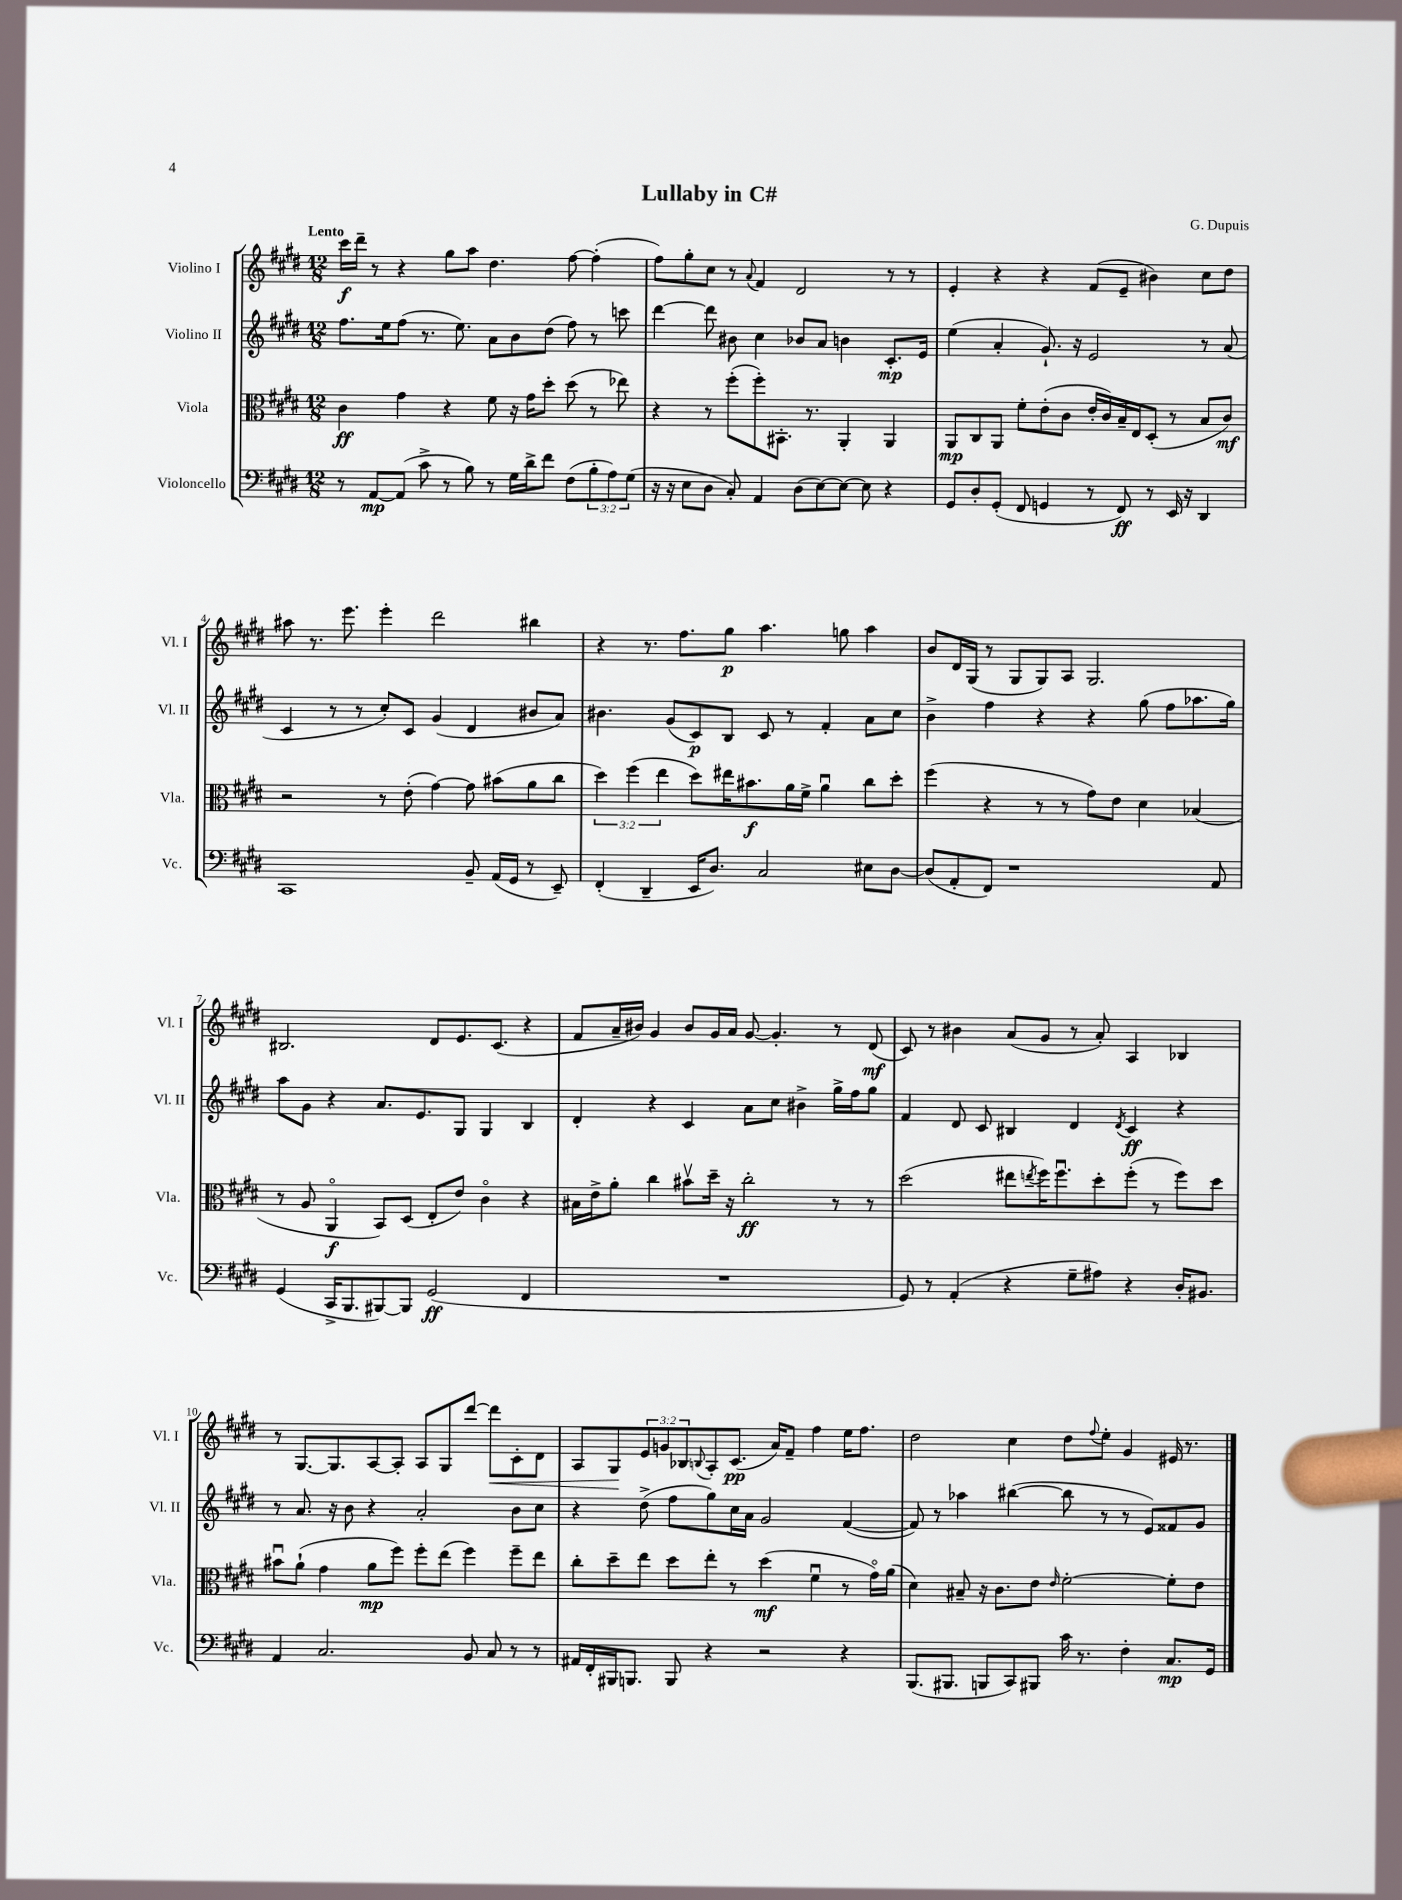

**kern	**dynam	**kern	**dynam	**kern	**dynam	**kern	**dynam
*part4	*part4	*part3	*part3	*part2	*part2	*part1	*part1
*staff4	*staff4	*staff3	*staff3	*staff2	*staff2	*staff1	*staff1
*I"Violoncello	*	*I"Viola	*	*I"Violino II	*	*I"Violino I	*
*I'Vc.	*	*I'Vla.	*	*I'Vl. II	*	*I'Vl. I	*
*clefF4	*	*clefC3	*	*clefG2	*	*clefG2	*
*k[f#c#g#d#]	*	*k[f#c#g#d#]	*	*k[f#c#g#d#]	*	*k[f#c#g#d#]	*
*M12/8	*	*M12/8	*	*M12/8	*	*M12/8	*
=1	=1	=1	=1	=1	=1	=1	=1
!	!	!	!	!	!	!LO:TX:a:B:t=Lento	!
8r	.	4c#\	ff	8.ff#\L	.	16ccc#\LL	f
.	.	.	.	.	.	16ddd#~\JJ	.
[8AA/L	mp	.	.	.	.	8r	.
.	.	.	.	16ee\k	.	.	.
(8AA/J]	.	4g#\	.	(8ff#\J	.	4r	.
8c#^\	.	.	.	8.r	.	.	.
8r	.	4r	.	.	.	8gg#\L	.
.	.	.	.	8.ee\)	.	.	.
8B\)	.	.	.	.	.	8aa\J	.
8r	.	8f#\	.	8a\L	.	4.dd#\	.
16G#\LL	.	16r	.	8b\	.	.	.
16d#^\J	.	16g#\KL	.	.	.	.	.
8f#\J	.	8dd#'\J	.	(8dd#\J	.	.	.
(8F#\L	.	(8dd#\	.	8ff#\)	.	[8ff#\	.
12B'\	.	8r	.	8r	.	(4ff#'\]	.
12A\)	.	.	.	.	.	.	.
.	.	8ee-X\)	.	8cccn\	.	.	.
(12G#\J	.	.	.	.	.	.	.
=2	=2	=2	=2	=2	=2	=2	=2
16r	.	4r	.	[4ddd#\	.	8ff#\L)	.
16r	.	.	.	.	.	.	.
8E\L	.	.	.	.	.	8gg#'\	.
8D#\J	.	8r	.	8ddd#\]	.	8cc#\J	.
8C#'/)	.	(8ff#'\L	.	8b#X\	.	8r	.
.	.	.	.	.	.	8qqa/	.
4AA/	.	8ff#'\)	.	4cc#\	.	4f#/	.
.	.	8.BB#X'\J	.	.	.	.	.
(8D#\L	.	.	.	8b-X/L	.	2d#/	.
.	.	8.r	.	.	.	.	.
[8E\)	.	.	.	8a/J	.	.	.
8E\J_	.	4AA'/	.	4bn\	.	.	.
8E\]	.	.	.	.	.	.	.
4r	.	4AA/	.	8.c#'/L	mp	8r	.
.	.	.	.	.	.	8r	.
.	.	.	.	16e/Jk	.	.	.
=3	=3	=3	=3	=3	=3	=3	=3
8GG#/L	.	8AA/L	mp	(4ee\	.	4e'/	.
8D#'/	.	8C#/	.	.	.	.	.
(8GG#'/J	.	8AA/J	.	4a'/	.	4r	.
8FF#/	.	8f#'\L	.	.	.	.	.
4GGn/	.	(8e'\	.	8.g#`/)	.	4r	.
.	.	8c#\J	.	.	.	.	.
.	.	.	.	16r	.	.	.
8r	.	16e'/LL	.	2e/	.	(8f#/L	.
.	.	16c#/)	.	.	.	.	.
8FF#/)	ff	16B~/	.	.	.	8e~/J	.
.	.	16E/J	.	.	.	.	.
8r	.	(8D#'/J	.	.	.	4b#X\)	.
16EE/	.	8r	.	.	.	.	.
16r	.	.	.	.	.	.	.
4DD#/	.	8B/L	.	8r	.	8cc#\L	.
.	.	8c#/J)	mf	(8a/	.	8dd#\J	.
!!LO:LB:g=z
=4	=4	=4	=4	=4	=4	=4	=4
1CC#	.	2r	.	4c#/	.	8aa#X\	.
.	.	.	.	.	.	8.r	.
.	.	.	.	8r	.	.	.
.	.	.	.	.	.	8.eee\	.
.	.	.	.	8r	.	.	.
.	.	8r	.	8cc#'/L)	.	4eee'\	.
.	.	(8e'\	.	8c#/J	.	.	.
.	.	[4g#\)	.	(4g#/	.	2ddd#\	.
8BB~/	.	8g#\]	.	4d#/	.	.	.
(16AA/LL	.	(8b#X\L	.	.	.	.	.
16GG#/JJ	.	.	.	.	.	.	.
8r	.	8a\	.	8b#X/L	.	4bb#X\	.
8EE~/)	.	8cc#\J	.	8a/J)	.	.	.
=5	=5	=5	=5	=5	=5	=5	=5
(4FF#'/	.	6dd#\)	.	4.b#X\	.	4r	.
.	.	(6ff#\	.	.	.	.	.
4DD#~/	.	.	.	.	.	8.r	.
.	.	6ee\	.	.	.	.	.
.	.	.	.	(8g#/L	.	.	.
.	.	.	.	.	.	8.ff#\L	.
16EE/KL	.	8dd#\L)	.	8c#/)	p	.	.
8.D#/J)	.	.	.	.	.	.	.
.	.	16ee#X\K	.	8B/J	.	8gg#\J	p
.	.	8.b#X\	f	.	.	.	.
2C#/	.	.	.	8c#/	.	4.aa\	.
.	.	16a\L	.	8r	.	.	.
.	.	16f#^\JJ	.	.	.	.	.
.	.	4au\	.	4f#'/	.	.	.
.	.	.	.	.	.	8ggn\	.
8E#X\L	.	8cc#\L	.	8a\L	.	4aa\	.
[8D#\J	.	8dd#'\J	.	8cc#\J	.	.	.
=6	=6	=6	=6	=6	=6	=6	=6
(8D#/L]	.	(4ff#\	.	4b^\	.	8b/L	.
8AA'/	.	.	.	.	.	16d#/L	.
.	.	.	.	.	.	(16G#/JJ	.
8FF#/J)	.	4r	.	4ff#\	.	8r	.
1r	.	.	.	.	.	8G#/L	.
.	.	8r	.	4r	.	8G#/)	.
.	.	8r	.	.	.	8A/J	.
.	.	8g#\L)	.	4r	.	2.G#/	.
.	.	8e\J	.	.	.	.	.
.	.	4d#\	.	(8gg#\	.	.	.
.	.	.	.	8ff#\L	.	.	.
.	.	(4B-X/	.	8.aa-X\	.	.	.
8AA/	.	.	.	.	.	.	.
.	.	.	.	16gg#\Jk)	.	.	.
!!LO:LB:g=z
=7	=7	=7	=7	=7	=7	=7	=7
(4GG#/	.	8r	.	8aa\L	.	2.B#X/	.
.	.	8A/	.	8g#\J	.	.	.
16CC#^/KL	.	4AA/	f	4r	.	.	.
8.BBB/	.	.	.	.	.	.	.
[8BBB#X/)	.	8BB/L)	.	8.a/L	.	.	.
8BBB#/J]	.	(8D#/J	.	.	.	.	.
.	.	.	.	8.e/	.	.	.
(2GG#/	ff	8E'/L	.	.	.	8d#/L	.
.	.	8e/J)	.	8G#/J	.	8.e/	.
.	.	4c#\	.	4G#/	.	.	.
.	.	.	.	.	.	(8.c#/J	.
4FF#/	.	4r	.	4B/	.	4r	.
=8	=8	=8	=8	=8	=8	=8	=8
1.r	.	16B#X\LL	.	4d#'/	.	8f#/L	.
.	.	16e^\J	.	.	.	.	.
.	.	8a'\J	.	.	.	16a~/L	.
.	.	.	.	.	.	16b#X/JJ)	.
.	.	4cc#\	.	4r	.	4g#/	.
.	.	8b#Xv\L	.	4c#/	.	8b#/L	.
.	.	16dd#~\Jk	.	.	.	16g#/L	.
.	.	16r	.	.	.	16a/JJ	.
.	.	2cc#'\	ff	8a\L	.	[8g#/	.
.	.	.	.	8cc#\J	.	4.g#'/]	.
.	.	.	.	4b#X^\	.	.	.
.	.	8r	.	16gg#^\LL	.	8r	.
.	.	.	.	16ff#\J	.	.	.
.	.	8r	.	8gg#\J	.	(8d#/	mf
=9	=9	=9	=9	=9	=9	=9	=9
8GG#/)	.	(2dd#\	.	4f#/	.	8c#/)	.
8r	.	.	.	.	.	8r	.
(4AA'/	.	.	.	8d#/	.	4b#X\	.
.	.	.	.	8c#/	.	.	.
4r	.	8ee#X\L	.	4B#X/	.	(8a/L	.
.	.	8qeen/	.	.	.	.	.
.	.	16ff#\K)	.	.	.	8g#/J	.
.	.	8.ff#u\	.	.	.	.	.
8G#~\L	.	.	.	4d#/	.	8r	.
8A#X\J)	.	8dd#'\	.	.	.	8a'/)	.
.	.	.	.	8qd#/	.	.	.
4r	.	(8ff#'\J	.	4c#/	ff	4A/	.
.	.	8r	.	.	.	.	.
16D#'/KL	.	8ff#\L)	.	4r	.	4B-X/	.
8.BB#X/J	.	.	.	.	.	.	.
.	.	8dd#\J	.	.	.	.	.
!!LO:LB:g=z
=10	=10	=10	=10	=10	=10	=10	=10
4AA/	.	8b#Xu\L	.	8r	.	8r	.
.	.	(8a`\J	.	8.a/	.	[8.G#/L	.
2.C#/	.	4g#\	.	.	.	.	.
.	.	.	.	16r	.	8.G#/]	.
.	.	.	.	8b\	.	.	.
.	.	8a\L	mp	4r	.	[8A/	.
.	.	8ff#\J)	.	.	.	8A'/J]	.
.	.	8ff#'\L	.	2a'/	.	8A/L	.
.	.	(8ee\J	.	.	.	8G#/	.
8BB/	.	4ff#\)	.	.	.	[8ddd#/J	.
!	!	!	!	!	!	!	!LO:HP:b
8C#/	.	.	.	.	.	8ddd#\L]	<
8r	.	8ff#~\L	.	8b\L	.	8c#'\	.
8r	.	8ee\J	.	8cc#\J	.	8d#\J	.
=11	=11	=11	=11	=11	=11	=11	=11
16AA#X/LL	.	8cc#'\L	.	4r	.	8A/L	.
16FF#'/	.	.	.	.	.	.	.
16BBB#X/J	.	8dd#~\	.	.	.	8G#/	.
8.BBBn/J	.	.	.	.	.	.	.
.	.	8ee\J	.	(8dd#^\	.	12e/	[
.	.	.	.	.	.	12gn/	.
8BBB/	.	8dd#\L	.	8ff#\L	.	.	.
.	.	.	.	.	.	12B-X/	.
.	.	.	.	.	.	8qqBn/	.
4r	.	8ee'\J	.	8gg#\)	.	8A'/	.
.	.	8r	.	16cc#\L	.	(8.c#/J	pp
.	.	.	.	16a\JJ	.	.	.
2r	.	(4dd#\	mf	2g#/	.	.	.
.	.	.	.	.	.	16a/KL)	.
.	.	.	.	.	.	8f#~/J	.
.	.	4f#u\	.	.	.	4ff#\	.
4r	.	8r	.	([4f#/	.	16ee\KL	.
.	.	.	.	.	.	8.ff#\J	.
.	.	16g#\LL)	.	.	.	.	.
.	.	(16a\JJ	.	.	.	.	.
=12	=12	=12	=12	=12	=12	=12	=12
(8.BBB/L	.	4d#\)	.	8f#/])	.	2dd#\	.
.	.	.	.	8r	.	.	.
8.BBB#X/J	.	.	.	.	.	.	.
.	.	8B#X~/	.	4aa-X\	.	.	.
8BBBn/L	.	16r	.	.	.	.	.
.	.	8.c#\L	.	.	.	.	.
8CC#/)	.	.	.	([4bb#X\	.	4cc#\	.
8BBB#X/J	.	8e\J	.	.	.	.	.
.	.	16qqe/	.	.	.	.	.
16c#\	.	[2f#'\	.	8bb#\]	.	8dd#\L	.
8.r	.	.	.	.	.	.	.
.	.	.	.	.	.	8qqff#/	.
.	.	.	.	8r	.	8ee'\J	.
4F#'\	.	.	.	8r	.	4g#/	.
.	.	.	.	8e/L)	.	.	.
8.C#/L	mp	8f#'\L]	.	8f##X/	.	16e#X/	.
.	.	.	.	.	.	8.r	.
.	.	8e\J	.	8g#/J	.	.	.
16GG#/Jk	.	.	.	.	.	.	.
==	==	==	==	==	==	==	==
*-	*-	*-	*-	*-	*-	*-	*-
